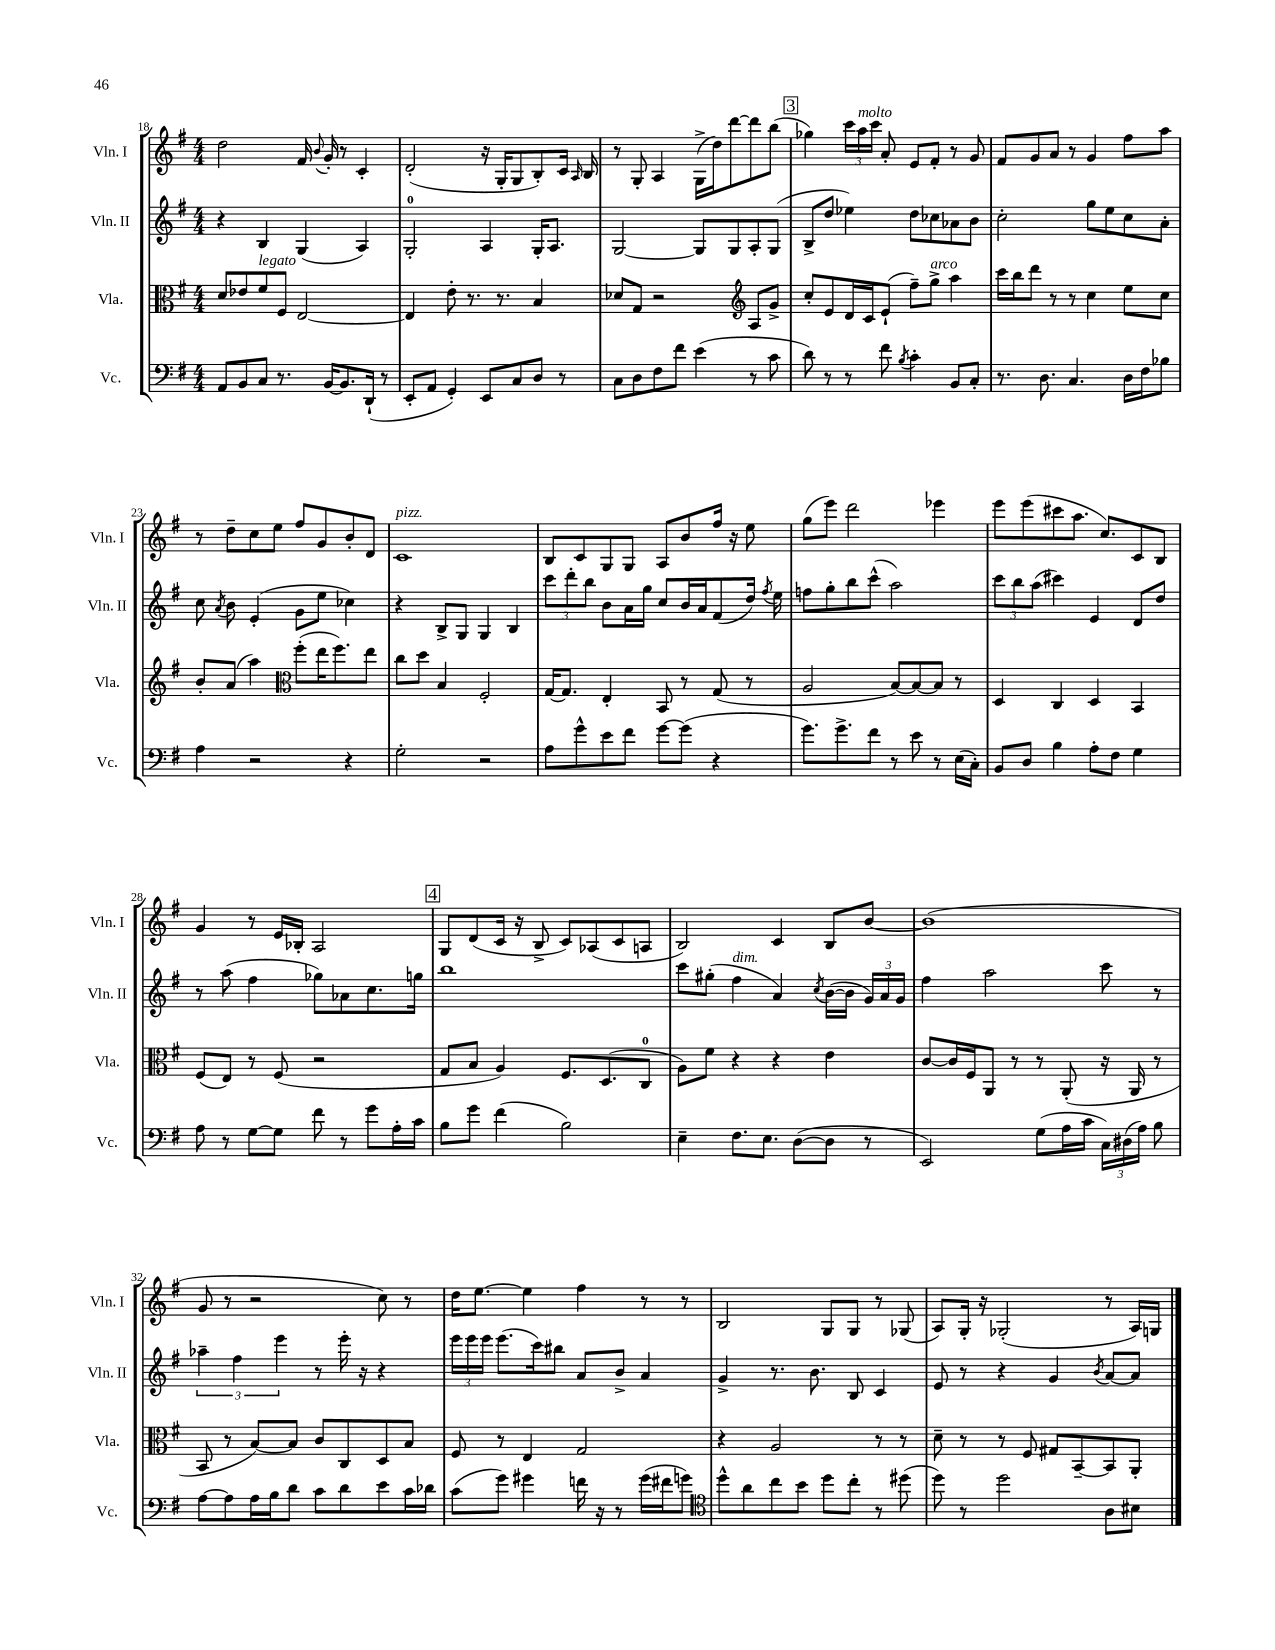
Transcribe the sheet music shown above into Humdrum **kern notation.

**kern	**kern	**kern	**kern
*part4	*part3	*part2	*part1
*staff4	*staff3	*staff2	*staff1
*I"Vc.	*I"Vla.	*I"Vln. II	*I"Vln. I
*I'Vc.	*I'Vla.	*I'Vln. II	*I'Vln. I
*clefF4	*clefC3	*clefG2	*clefG2
*k[f#]	*k[f#]	*k[f#]	*k[f#]
*M4/4	*M4/4	*M4/4	*M4/4
=18	=18	=18	=18
8AA/L	8d/L	4r	2dd\
8BB/	8e-X/	.	.
!	!LO:TX:a:i:t=legato	!	!
8C/J	8f#/	4B/	.
8.r	8F#/J	.	.
.	[2E/	(4G/	16f#/
.	.	.	8qqb/
[16BB/KL	.	.	16g'/
8.BB/]	.	.	8r
.	.	4A/)	4c'/
(16DD`/Jk	.	.	.
8r	.	.	.
=19	=19	=19	=19
8EE'/L	4E/]	2G'/	(2d'/
8AA/J	.	.	.
4GG'/)	8e'\	.	.
.	8.r	.	.
8EE/L	.	4A/	16r
.	8.r	.	16G'/KL
8C/	.	.	8G/
8D/J	4B/	16G'/KL	8B'/)
.	.	8.A/J	.
8r	.	.	16c/Jk
.	.	.	16qqA/
.	.	.	16B/
=20	=20	=20	=20
8C\L	8d-X/L	[2G/	8r
8D\	8G/J	.	8G'/
8F#\	2r	.	4A/
8f#\J	.	.	.
(4e\	.	8G/L]	(16G^\LL
.	.	.	16dd\J)
.	.	8G/	[8ddd\
*	*clefG2	*	*
8r	8A/L	8A'/	8ddd\]
8c\	8g^/J	(8G/J	(8bb\J
!!LO:REH:place=s1:t=3
=21	=21	=21	=21
8d\)	8cc'/L	8B^/L	4gg-X\)
8r	8e/	8dd/J	.
8r	16d/L	4ee-X\)	24ccc\LL
!	!	!	!LO:TX:a:i:t=molto
.	.	.	24aa\
.	16c/J	.	.
.	.	.	24ccc\JJ
8f#\	(8e`/J	.	8a'/
8qB/	.	.	.
4c'\	8ff#~\L)	8dd\L	8e/L
!	!LO:TX:a:i:t=arco	!	!
.	8gg^\J	8cc-X\	8f#'/J
8BB/L	4aa\	8a-X\	8r
8C'/J	.	8b\J	8g/
=22	=22	=22	=22
8.r	16ccc\LL	2cc'\	8f#/L
.	16bb\J	.	.
.	8ddd\J	.	8g/
8.D\	.	.	.
.	8r	.	8a/J
4.C/	8r	.	8r
.	4cc\	8gg\L	4g/
.	.	8ee\	.
16D\LL	8ee\L	8cc\	8ff#\L
16F#\J	.	.	.
8B-X\J	8cc\J	8a'\J	8aa\J
!!LO:LB:g=z
=23	=23	=23	=23
4A\	8b'/L	8cc\	8r
.	.	8qa/	.
.	(8a/J	8b\	8dd~\L
2r	4aa\)	(4e'/	8cc\
.	.	.	8ee\J
*	*clefC3	*	*
.	(8ff#'\L	8g\L	8ff#/L
.	16ee\K	8ee\J	8g/
.	8.ff#\)	.	.
4r	.	4cc-X\)	8b'/
.	8ee\J	.	8d/J
=24	=24	=24	=24
!	!	!	!LO:TX:a:i:t=pizz.
2G'\	8cc\L	4r	1c
.	8dd\J	.	.
.	4B/	8B^/L	.
.	.	8G/J	.
2r	2F#'/	4G/	.
.	.	4B/	.
=25	=25	=25	=25
8A\L	[16G/KL	12ccc\L	8B/L
.	8.G/J]	.	.
.	.	12ddd'\	.
8g^^\	.	.	8c/
.	.	12bb\J	.
8e\	4E'/	8b\L	8G/
8f#\J	.	16a\L	8G/J
.	.	16gg\JJ	.
[8g\L	8BB/	8cc/L	8A/L
(8g\J]	8r	16b/L	8b/
.	.	16a/J	.
4r	(8G/	(8f#/	16ff#/Jk
.	.	.	16r
.	8r	16dd/Jk)	8ee\
.	.	8qff#/	.
.	.	16ee\	.
=26	=26	=26	=26
8.g\L)	2A/	8ffn\L	(8gg\L
.	.	8gg'\	8eee\J)
8.g^\	.	.	.
.	.	8bb\	2ddd\
8f#\J	.	(8ccc^^\J	.
8r	[8B/L)	2aa\)	.
8e\	8B/_	.	.
8r	8B/J]	.	4eee-X\
(16E\LL	8r	.	.
16C'\JJ)	.	.	.
=27	=27	=27	=27
8BB/L	4D/	12ccc\L	8eee\L
.	.	12bb\	.
8D/J	.	.	(8eee\
.	.	(12aa\J	.
4B\	4C/	4ccc#X\)	8ccc#X\
.	.	.	8.aa\J
8A'\L	4D/	4e/	.
.	.	.	8.cc/L)
8F#\J	.	.	.
4G\	4BB/	8d/L	8c/
.	.	8dd/J	8B/J
!!LO:LB:g=z
=28	=28	=28	=28
8A\	(8F#/L	8r	4g/
8r	8E/J)	(8aa\	.
[8G\L	8r	4ff#\	8r
8G\J]	(8F#/	.	16e/LL
.	.	.	16B-X'/JJ
8f#\	2r	8gg-X\L)	2A/
8r	.	8a-X\	.
8g\L	.	8.cc\	.
16A'\L	.	.	.
16c\JJ	.	16ggn\Jk	.
!!LO:REH:place=s1:t=4
=29	=29	=29	=29
8B\L	8G/L	1bb	8G/L
8g\J	8B/J	.	(8d/
(4f#\	4A/)	.	16c/Jk
.	.	.	16r
.	.	.	8B^/
2B\)	8.F#/L	.	8c/L)
.	.	.	(8A-X/
.	(8.D/	.	.
.	.	.	8c/
.	8C/J	.	8An/J
=30	=30	=30	=30
4E~\	8A\L)	8ccc\L	2B/)
.	8f#\J	(8gg#X'\J	.
!	!	!LO:TX:a:i:t=dim.	!
8.F#\L	4r	4ff#\	.
8.E\J	.	.	.
.	4r	4a/)	4c/
([8D\L	.	.	.
.	.	8qcc/	.
8D\J]	4e\	([16b\LL	8B/L
.	.	16b\JJ]	.
8r	.	24g/LL)	[8b/J
.	.	24a/	.
.	.	24g/JJ	.
=31	=31	=31	=31
2EE/)	[8c/L	4ff#\	(1b]
.	16c/L]	.	.
.	16F#/J	.	.
.	8AA/J	2aa\	.
.	8r	.	.
(8G\L	8r	.	.
16A\L	(8AA'/	.	.
16c\JJ	.	.	.
24C\LL)	16r	8ccc\	.
(24D#X\	.	.	.
.	16AA/	.	.
24A\JJ)	.	.	.
8B\	8r	8r	.
!!LO:LB:g=z
=32	=32	=32	=32
[8A\L	8BB/	6aa-X~\	8g/
8A\]	8r	.	8r
.	.	6ff#\	.
16A\L	[8B/L)	.	2r
16B\J	.	.	.
.	.	6eee\	.
8d\J	8B/J]	.	.
8c\L	8c/L	8r	.
8d\	8C/	16eee'\	.
.	.	16r	.
8e\	8D/	4r	8cc\)
16c\L	8B/J	.	8r
16d-X\JJ	.	.	.
=33	=33	=33	=33
(8c\L	8F#/	24eee\LL	16dd\KL
.	.	24eee\	.
.	.	.	[8.ee\J
.	.	24eee\JJ	.
8g\J)	8r	(8.eee\L	.
4g#X\	4E/	.	4ee\]
.	.	16ccc\k)	.
.	.	8bb#X\J	.
16fn\	2G/	8a/L	4ff#\
16r	.	.	.
8r	.	8b^/J	.
(16g#\LL	.	4a/	8r
16f#X\J	.	.	.
8gn\J)	.	.	8r
=34	=34	=34	=34
*clefC4	*	*	*
8dd^^\L	4r	4g^/	2B/
8a\	.	.	.
8cc\	2A/	8.r	.
8b\J	.	.	.
.	.	8.b\	.
8dd\L	.	.	8G/L
8cc'\J	.	8B/	8G/J
8r	8r	4c/	8r
(8dd#X\	8r	.	(8G-X/
=35	=35	=35	=35
8dd\)	8d~\	8e/	8A/L)
8r	8r	8r	16G'/Jk
.	.	.	16r
2dd\	8r	4r	(2G-X'/
.	8F#/	.	.
.	8G#X/L	4g/	.
.	[8BB~/	.	.
.	.	8qb/	.
8A\L	8BB/]	[8a/L	8r
8B#X\J	8AA'/J	8a/J]	16A/LL)
.	.	.	16Gn/JJ
==	==	==	==
*-	*-	*-	*-
